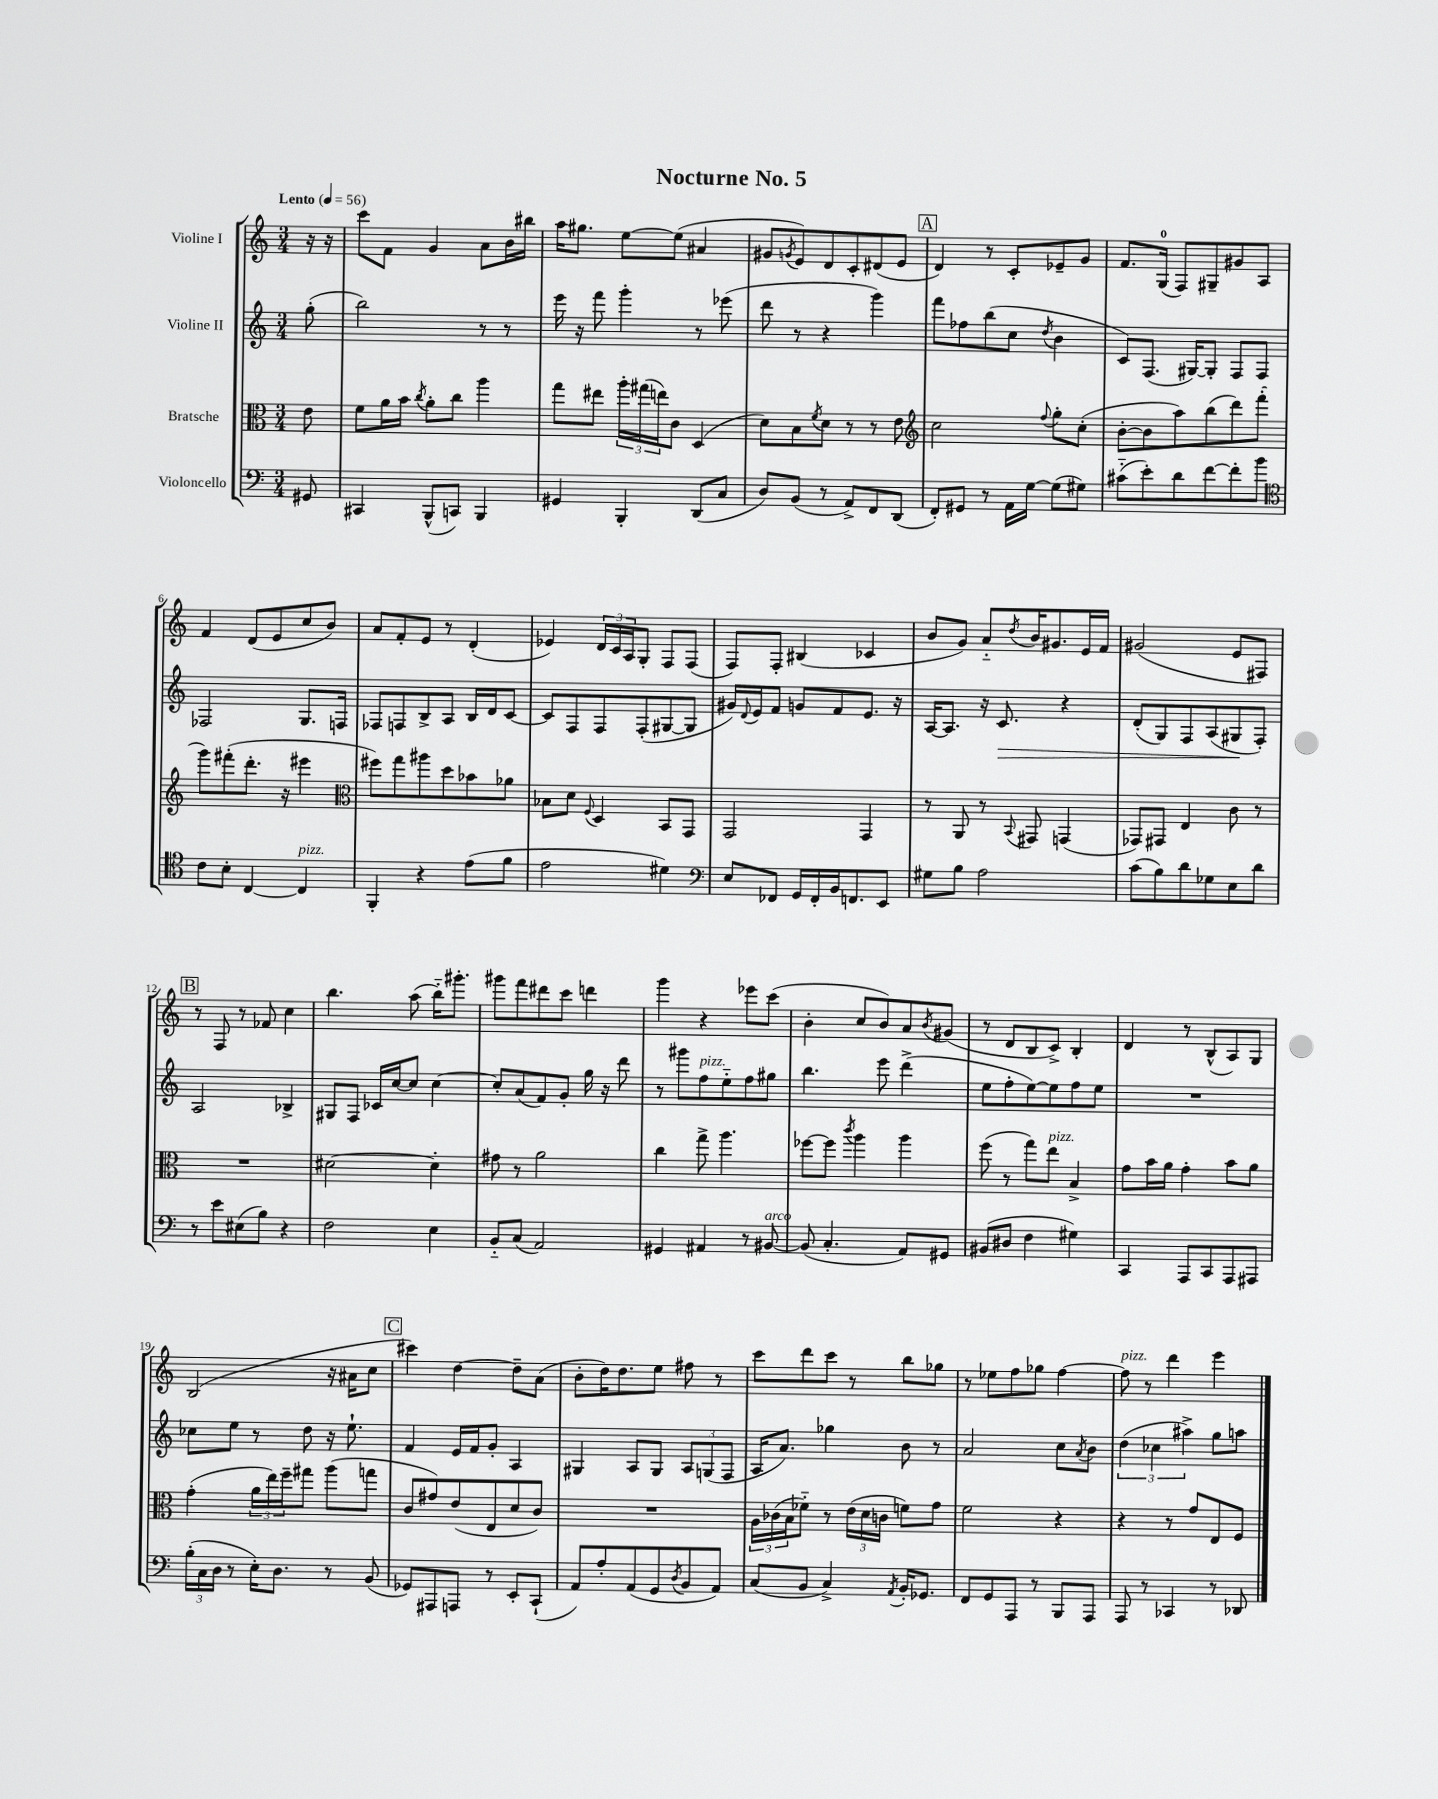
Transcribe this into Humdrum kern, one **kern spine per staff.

**kern	**kern	**kern	**dynam	**kern
*part4	*part3	*part2	*part2	*part1
*staff4	*staff3	*staff2	*staff2	*staff1
*I"Violoncello	*I"Bratsche	*I"Violine II	*	*I"Violine I
*clefF4	*clefC3	*clefG2	*	*clefG2
*k[]	*k[]	*k[]	*	*k[]
*M3/4	*M3/4	*M3/4	*	*M3/4
*MM56	*MM56	*MM56	*	*MM56
=	=	=	=	=
!	!	!	!	!LO:TX:a:B:t=Lento
8GG#X/	8e\	(8gg'\	.	16r
.	.	.	.	16r
=1	=1	=1	=1	=1
4CC#X/	8f\L	2bb\)	.	8ccc\L
.	16a\L	.	.	8f\J
.	16b\JJ	.	.	.
.	8qcc/	.	.	.
(8BBB^^/L	8a'\L	.	.	4g/
8CCn/J)	8cc\J	.	.	.
4BBB/	4aa\	8r	.	8a\L
.	.	8r	.	16b\L
.	.	.	.	16bb#X\JJ
=2	=2	=2	=2	=2
4GG#X/	8gg\L	16eee\	.	16aa\KL
.	.	16r	.	8.gg#X\J
.	8ee#X\J	8fff\	.	.
4BBB'/	24aa'\LL	4ggg'\	.	[8ee\L
.	(24gg#X\	.	.	.
.	24een\J)	.	.	.
.	8c\J	.	.	(8ee\J]
(8DD/L	(4D/	8r	.	4a#X/
8C/J	.	(8eee-X\	.	.
=3	=3	=3	=3	=3
8D/L)	8d\L)	8ddd\	.	8g#X/L
.	.	.	.	8qgn/
(8BB/J	8B\	8r	.	8e/)
.	8qf/	.	.	.
8r	8d\J	4r	.	8d/
8AA^/L)	8r	.	.	8c'/
8FF/	8r	4ggg\)	.	(8d#X/
(8DD/J	8e\	.	.	8e/J
!!LO:REH:place=s1:t=A
=4	=4	=4	=4	=4
*	*clefG2	*	*	*
8FF'/L)	2cc\	8fff\L	.	4d/)
8GG#X/J	.	8ff-X\	.	.
8r	.	(8bb\	.	8r
16AA\LL	.	8cc\J	.	8c'/L
[16G\JJ	.	.	.	.
.	8qqff/	8qdd/	.	.
(8G\L]	8gg'\L	4b\	.	8e-X~/
8G#X\J)	(8cc'\J	.	.	8g/J
=5	=5	=5	=5	=5
(8c#X\L	[8b'\L	8c/L)	.	8.f/L
8e'\)	8b\]	(8.F/J	.	.
.	.	.	.	(16G/Jk
8d\	8aa\)	.	.	8F/L)
.	.	[16G#X/KL)	.	.
[8f\	(8bb\	8G#'/J]	.	8G#X~/
8f'\]	8ddd\)	8F/L	.	8g#X/
8b\J	(8fff'\J	8F/J	.	8A/J
!!LO:LB:g=z
=6	=6	=6	=6	=6
*clefC4	*	*	*	*
8c\L	8ggg\L)	2F-X/	.	4f/
8B'\J	(8fff#X'\	.	.	.
[4C/	8.ddd'\J	.	.	(8d/L
.	.	.	.	8e/
.	16r	.	.	.
!LO:TX:a:i:t=pizz.	!	!	!	!
4C/]	4eee#X\	8.G/L	.	8cc/
.	.	.	.	8b/J)
.	.	16Fn/Jk	.	.
=7	=7	=7	=7	=7
*	*clefC3	*	*	*
4FF'/	8ff#X\L)	8F-X/L	.	8a/L
.	8gg\	8Fn/	.	8f'/
4r	8aa#X\	8B^/	.	8e/J
.	8dd\	8A/J	.	8r
(8e\L	8b-X\	16B/LL	.	(4d'/
.	.	16d/J	.	.
8f\J	8a-X\J	[8c/J	.	.
=8	=8	=8	=8	=8
2e\	8B-X\L	8c/L]	.	4e-X/)
.	8d\J	8F/	.	.
.	8qqF/	.	.	.
.	4D/	8F/	.	24d/LL
.	.	.	.	24c/
.	.	.	.	24A/J
.	.	(8F'/	.	8G'/J
4d#X\)	8BB/L	[8G#X/	.	8F/L
.	8GG/J	8G#/J]	.	(8F/J
=9	=9	=9	=9	=9
*clefF4	*	*	*	*
8E/L	2GG/	16g#X/LL)	.	8F/L)
.	.	8qqd/	.	.
.	.	16e/J	.	.
8FF-X/J	.	8f/J	.	8F'/J
16GG/LL	.	8gn/L	.	(4B#X/
16FF-'/	.	.	.	.
16BB/J	.	8f/	.	.
8.FFn/	.	.	.	.
.	4GG/	8.e/J	.	4c-X/
8EE/J	.	.	.	.
.	.	16r	.	.
=10	=10	=10	=10	=10
8G#X\L	8r	[16A/KL	.	8b/L
.	.	8.A/J]	.	.
8B\J	8AA/	.	.	8g/J)
2A\	8r	16r	.	8a/L
!	!	!	!LO:HP:b	!
.	.	8.c/	>	.
.	8qqBB/	.	.	8qdd/
.	8GG#X/	.	.	16b/K
.	.	.	.	8.g#X/
.	(4GGn/	4r	.	.
.	.	.	.	16e/L
.	.	.	.	16f/JJ
=11	=11	=11	=11	=11
(8c\L	8GG-X/L)	(8d'/L	.	(2g#X/
8B\)	8GG#X/J	8G/)	.	.
8d\	4E/	8F/	.	.
8G-X\	.	(8A/	.	.
8E\	8c\	8G#X/	.	8e/L
8d\J	8r	8F'/J)	]	8F#X/J)
!!LO:LB:g=z
!!LO:REH:place=s1:t=B
=12	=12	=12	=12	=12
8r	2.r	2A/	.	8r
8e\L	.	.	.	8F/
(8E#X\	.	.	.	8r
8B\J)	.	.	.	8f-X/
4r	.	4B-X^/	.	4cc\
=13	=13	=13	=13	=13
2F\	[2d#X\	8G#X/L	.	4.bb\
.	.	8F/J	.	.
.	.	16c-X/LL	.	.
.	.	[16cc/J	.	.
.	.	8cc/J]	.	(8aa\
4E\	4d#'\]	[4cc\	.	16bb\KL)
.	.	.	.	8.ggg#X'\J
=14	=14	=14	=14	=14
8BB/L	8g#X\	8cc'/L]	.	8ggg#X\L
(8C/J	8r	(8a/	.	8fff\
2AA/)	2a\	8f/)	.	8ddd#X\
.	.	8g'/J	.	8ccc\J
.	.	16gg\	.	4dddn\
.	.	16r	.	.
.	.	8ddd\	.	.
=15	=15	=15	=15	=15
4GG#X/	4cc\	8r	.	4ggg\
.	.	8ggg#X\L	.	.
!	!	!LO:TX:a:i:t=pizz.	!	!
4AA#X/	8gg^\	8ff\	.	4r
.	4.aa\	8ee\	.	.
8r	.	8ff\	.	8eee-X\L
!LO:TX:a:i:t=arco	!	!	!	!
[8BB#X/	.	8gg#X\J	.	(8ccc\J
=16	=16	=16	=16	=16
(8BB#/]	[8ff-X\L	4.bb\	.	4b'\
4.C'/	8ff-\J]	.	.	.
.	8qccc/	.	.	.
.	4aa\	.	.	8cc/L
.	.	8eee\	.	8b/)
8AA/L)	4aa\	(4ddd^\	.	8a/
.	.	.	.	8qb/
8GG#X/J	.	.	.	(8g#X/J
=17	=17	=17	=17	=17
(8BB#X/L	(8ff\	8ee\L	.	8r
8D#X/J	8r	8ff'\	.	8d/L
4F\	8gg\L)	[8ee\)	.	8B/
!	!LO:TX:a:i:t=pizz.	!	!	!
.	8ee\J	8ee\]	.	8c^/J)
4G#X\)	4B^/	8ff\	.	4B'/
.	.	8ee\J	.	.
=18	=18	=18	=18	=18
4CC/	8g\L	2.r	.	4d/
.	16b\L	.	.	.
.	16a\JJ	.	.	.
8AAA/L	4g'\	.	.	8r
8CC/	.	.	.	(8B^^/L
8AAA/	8b\L	.	.	8A/)
8AAA#X/J	8a\J	.	.	8G/J
!!LO:LB:g=z
=19	=19	=19	=19	=19
(24B'\LL	(4g'\	8cc-X\L	.	(2B/
24C\	.	.	.	.
24D\JJ	.	.	.	.
8r	.	8ee\J	.	.
16E'\KL)	24a\LL	8r	.	.
.	24ee\)	.	.	.
8.D\J	.	.	.	.
.	24ff~\J	.	.	.
.	8gg#X\J	8dd\	.	.
8r	(8aa\L	16r	.	16r
.	.	8.ee`\	.	16a#X\KL
(8BB/	8ggn\J	.	.	8cc\J
!!LO:REH:place=s1:t=C
=20	=20	=20	=20	=20
8GG-X/L)	8c/L	4f/	.	4ccc#X\)
8AAA#X/	8g#X/)	.	.	.
8AAAn/J	(8e/	16e/LL	.	[4dd\
.	.	16f/J	.	.
8r	8E/	8g'/J	.	.
8EE'/L	8d/	4A/	.	8dd~\L]
(8CC`/J	8c/J)	.	.	(8a\J
=21	=21	=21	=21	=21
8AA/L)	2.r	4G#X/	.	8b'\L
8A'/	.	.	.	16dd\K)
.	.	.	.	8.dd\
(8AA/	.	8A/L	.	.
8GG/	.	8G#/J	.	8ee\J
8qD/	.	.	.	.
8BB/	.	12A/L	.	8ff#X\
.	.	(12Gn/	.	.
8AA/J)	.	.	.	8r
.	.	12F/J	.	.
=22	=22	=22	=22	=22
(8C/L	24A\LL	16A/KL	.	8ccc\L
.	(24c-X\	.	.	.
.	.	8.a/J)	.	.
.	24B\J	.	.	.
8BB/J	8f-X\J)	.	.	8ddd\
4C^/)	8r	4gg-X\	.	8ccc\J
.	(24e\LL	.	.	8r
.	24d\	.	.	.
.	24cn\JJ	.	.	.
8qAA/	.	.	.	.
16BB'/KL	8fn\L)	8b\	.	8bb\L
8.GG-X/J	.	.	.	.
.	8g\J	8r	.	8gg-X\J
=23	=23	=23	=23	=23
8FF/L	2f\	2a/	.	8r
8GG/	.	.	.	8ee-X\L
8AAA/J	.	.	.	8ff\
8r	.	.	.	8gg-X\J
8BBB/L	4r	8cc\L	.	[4ff\
.	.	8qa/	.	.
8AAA/J	.	8b\J	.	.
=24	=24	=24	=24	=24
!	!	!	!	!LO:TX:a:i:t=pizz.
8AAA/	4r	(6dd\	.	8ff\]
8r	.	.	.	8r
.	.	6cc-X\	.	.
4CC-X/	8r	.	.	4ddd\
.	.	6aa#X^\)	.	.
.	8g/L	.	.	.
8r	8E/	8gg\L	.	4eee\
8DD-X/	8F/J	8aan\J	.	.
==	==	==	==	==
*-	*-	*-	*-	*-
